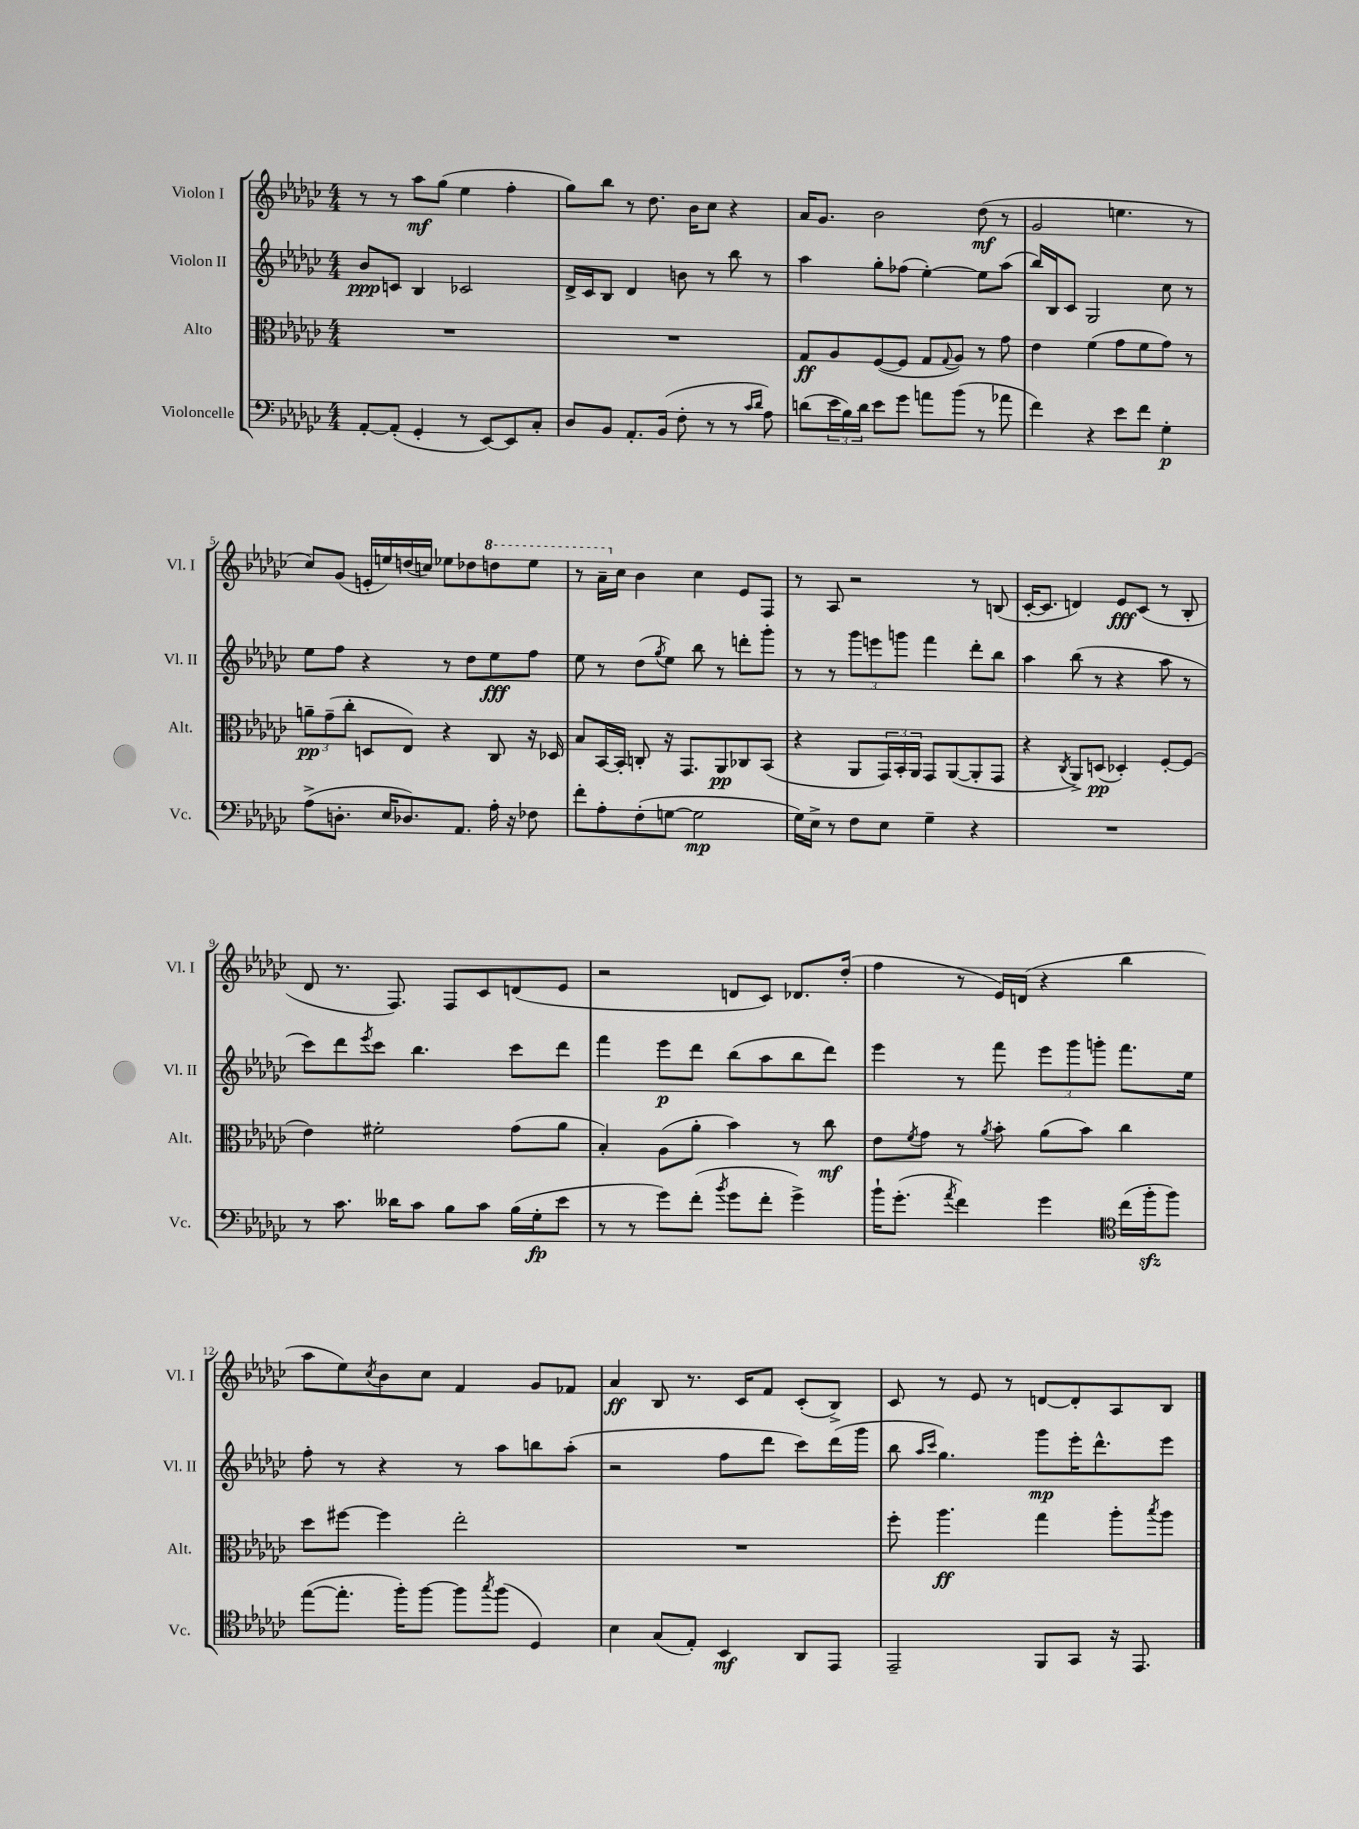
<<
\new StaffGroup <<
\new Staff = "s0" \with { instrumentName = "Violon I" shortInstrumentName = "Vl. I" } {
    \clef treble \key ges \major \numericTimeSignature \time 4/4
    r8 r8 aes''8\mf ges''8( ees''4 f''4-. |
    ges''8) bes''8 r8 des''8. bes'16 ces''8 r4 |
    aes'16 ges'8. bes'2 des''8\mf( r8 |
    ges'2 e''4. r8 |
    ces''8) ges'8( e'16-. e''16) d''16( c''16) ees''8 des''8 \ottava #1 d'''8 ees'''8 |
    r8 aes''16-- \ottava #0 ces''16 bes'4 ces''4 ees'8 f8 |
    r8 aes8 r2 r8 b8( |
    ces'16~-. ces'8. d'4) ees'8\fff ces'8( r8 bes8-. |
    des'8 r8. f8.) f8 ces'8 d'8( ees'8 |
    r2 d'8 ces'8) des'8. des''16-.( |
    f''4 r8 ees'16) d'16( r4 bes''4 |
    aes''8 ees''8) \acciaccatura { ces''8 } bes'8 ces''8 f'4 ges'8 fes'8 |
    aes'4\ff bes8 r8. ces'16 f'8 ces'8-.( bes8->) |
    ces'8 r8 ees'8 r8 d'8~ d'8-. aes8 bes8 \bar "|." |
}
\new Staff = "s1" \with { instrumentName = "Violon II" shortInstrumentName = "Vl. II" } {
    \clef treble \key ges \major \numericTimeSignature \time 4/4
    bes'8\ppp c'8 bes4 ces'2 |
    des'16-> ces'16 bes8 des'4 b'8 r8 bes''8 r8 |
    aes''4 ges''8-. fes''8( ees''4~-.) ees''8 aes''8( |
    bes''16) bes16 ces'8 ges2 ces''8 r8 |
    ees''8 f''8 r4 r8 des''8 ees''8\fff f''8 |
    ees''8 r8 des''8( \acciaccatura { ges''8 } ees''8) bes''8 r8 d'''8-. ges'''8-. |
    r8 r8 \tuplet 3/2 { ges'''8 e'''8 g'''8 } f'''4 des'''8-. bes''8 |
    aes''4 bes''8( r8 r4 aes''8 r8 |
    ces'''8) des'''8 \acciaccatura { ees'''8 } ces'''8 bes''4. ces'''8 des'''8 |
    f'''4 ees'''8\p des'''8 bes''8( aes''8 bes''8 des'''8) |
    ees'''4 r8 f'''8 \tuplet 3/2 { ees'''8 ges'''8 g'''8-. } f'''8. ees''16 |
    f''8-. r8 r4 r8 aes''8 b''8 aes''8-.( |
    r2 f''8 des'''8 ces'''8) des'''16( ges'''16 |
    bes''8 \grace { aes''16 ces'''16 } ges''4.) ges'''8\mp ees'''16-. des'''8.-^ ees'''8 \bar "|." |
}
\new Staff = "s2" \with { instrumentName = "Alto" shortInstrumentName = "Alt." } {
    \clef alto \key ges \major \numericTimeSignature \time 4/4
    R1 |
    R1 |
    ges8\ff aes8 f8~( f8 ges8 \appoggiatura { ges8 } aes8) r8 ges'8 |
    ees'4 f'4( ges'8 f'8 ges'8) r8 |
    \tuplet 3/2 { a'8--\pp ges'8--( ces''8-. } d8 ees8) r4 ces8 r16 des16 |
    bes8 bes,16~ bes,16-. c8-. r16 ges,8. aes,8\pp ces8 bes,8( |
    r4 aes,8 \tuplet 3/2 { ges,16) bes,16-. aes,16 } ges,8 aes,8~( aes,8-. ges,8 |
    r4 \acciaccatura { ces8 } aes,8->) d8\pp( des4-.) f8~-. f8( |
    ees'4) fis'2-. ges'8( aes'8 |
    bes4-.) aes8( aes'8-. bes'4) r8 ces''8\mf |
    ees'8 \acciaccatura { f'8 } ges'8 r8 \acciaccatura { aes'8 } bes'8-. aes'8( bes'8) ces''4 |
    des''8 fis''8~ fis''4 ees''2-. |
    R1 |
    f''8-. aes''4.\ff ges''4 aes''8-. \acciaccatura { bes''8 } aes''8 \bar "|." |
}
\new Staff = "s3" \with { instrumentName = "Violoncelle" shortInstrumentName = "Vc." } {
    \clef bass \key ges \major \numericTimeSignature \time 4/4
    aes,8~-. aes,8-.( ges,4-. r8 ees,8~) ees,8 ces8-. |
    des8 bes,8 aes,8.-. bes,16( f8-. r8 r8 \grace { ces'16 des'16 } aes8) |
    d'8( \tuplet 3/2 { ees'16 bes16) d'16 } ees'8 ges'8 a'8 bes'8( r8 aes'8 |
    f'4) r4 ees'8 f'8 ges4-.\p |
    aes8->( d8.-. ees16 des8.) aes,8. aes16-. r16 fes8 |
    f'8-. aes8-. f8-.( g8~ g2\mp |
    ges16) ees16-> r8 f8 ees8 ges4-- r4 |
    R1 |
    r8 ces'8. deses'16 ces'8 bes8 ces'8 bes16( ges16-.\fp ees'8 |
    r8 r8 ges'8) f'8-.( \acciaccatura { bes'8 } ges'8 f'8-. ges'4->) |
    bes'16-! ges'8.-.( \acciaccatura { aes'8 } f'4) ges'4 \clef tenor ces''16( f''16-.\sfz f''8) |
    ees''8~( ees''8.-. f''16-.) f''8~ f''8 \acciaccatura { ges''8 } f''8( des4) |
    bes4 ges8( ees8-.) bes,4\mf aes,8 ees,8 |
    ees,2-- f,8 ges,8 r16 ees,8. \bar "|." |
}
>>
>>
